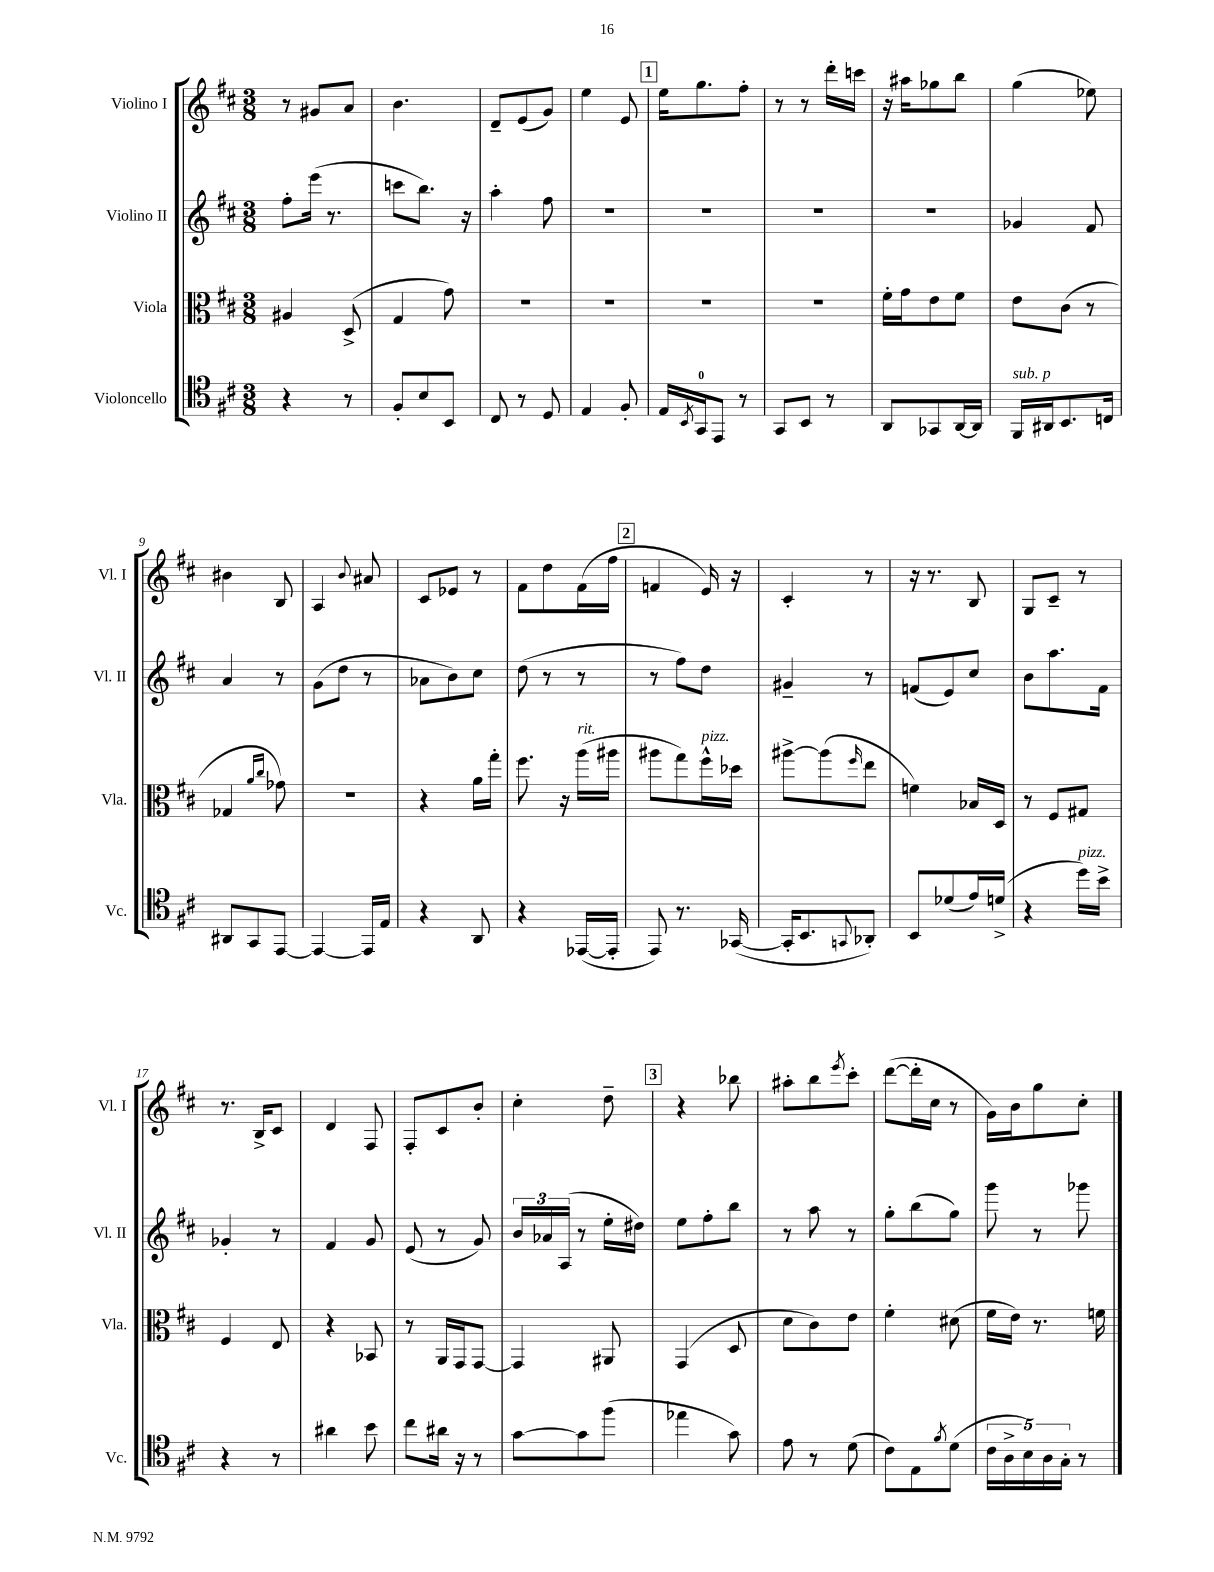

**kern	**kern	**kern	**kern
*staff4	*staff3	*staff2	*staff1
*clefC4	*clefC3	*clefG2	*clefG2
*k[f#c#]	*k[f#c#]	*k[f#c#]	*k[f#c#]
*M3/8	*M3/8	*M3/8	*M3/8
4r	4A#/	8ff#'\L	8r
.	.	(16eee\Jk	8g#/L
.	.	8.r	.
8r	(8D^/	.	8a/J
=	=	=	=
8F#'/L	4G/	8ccc\L	4.b\
8B/	.	8.bb\J)	.
8BB/J	8g\)	.	.
.	.	16r	.
=	=	=	=
8C#/	4.r	4aa'\	8d~/L
8r	.	.	(8e/
8D/	.	8ff#\	8g/J)
=	=	=	=
4E/	4.r	4.r	4ee\
8F#'/	.	.	8e/
=	=	=	=
16E/LL	4.r	4.r	16ee\LK
8qBB/	.	.	.
16GG/J	.	.	8.gg\
8EE/J	.	.	.
8r	.	.	8ff#'\J
=	=	=	=
8GG/L	4.r	4.r	8r
8BB/J	.	.	8r
8r	.	.	16ddd'\LL
.	.	.	16ccc\JJ
=	=	=	=
8AA/L	16f#'\LL	4.r	16r
.	16g\J	.	16aa#\LK
8GG-/	8e\	.	8gg-\
[16AA/L	8f#\J	.	8bb\J
16AA/]JJ	.	.	.
=	=	=	=
16FF#/LL	8e\L	4g-/	(4gg\
16AA#/J	.	.	.
8.BB/	(8c#\J	.	.
.	8r	8f#/	8ee-\)
16C/Jk	.	.	.
=	=	=	=
8AA#/L	4G-/	4a/	4b#\
8GG/	.	.	.
.	16qqa/LL	.	.
.	16qqcc#/JJ	.	.
[8EE/J	8g-\)	8r	8B/
=	=	=	=
4EE/_	4.r	(8g\L	4A/
.	.	8dd\J	.
.	.	.	8qqb/
16EE/]LL	.	8r	8a#/
16E/JJ	.	.	.
=	=	=	=
4r	4r	8a-\L	8c#/L
.	.	8b\)	8e-/J
8AA/	16a\LL	8cc#\J	8r
.	16gg'\JJ	.	.
=	=	=	=
4r	8.ff#\	(8dd\	8f#\L
.	.	8r	8dd\
.	16r	.	.
([16EE-/LL	(16aa\LL	8r	(16f#\L
16EE-'/]JJ	16aa#\JJ	.	16ff#\JJ
=	=	=	=
8EE/)	8aa#\L	8r	4f/
8.r	8gg\)	8ff#\L)	.
.	16ff#^^\L	8dd\J	16e/)
([16GG-/	16dd-\JJ	.	16r
=	=	=	=
16GG-'/]LK	[8aa#^\L	4g#~/	4c#'/
8.BB/	.	.	.
.	(8aa#\]	.	.
8qqGG/	16qqff#/	.	.
8AA-'/J)	8ee\J	8r	8r
=	=	=	=
8BB/L	4f\)	(8f/L	16r
.	.	.	8.r
(8d-/	.	8e/)	.
16e/L)	16B-/LL	8cc#/J	8B/
(16d^/JJ	16D/JJ	.	.
=	=	=	=
4r	8r	8b\L	8G/L
.	8F#/L	8.aa\	8c#~/J
16dd\LL)	8G#/J	.	8r
16b^\JJ	.	16f#\Jk	.
=	=	=	=
4r	4F#/	4g-'/	8.r
.	.	.	16B^/LK
8r	8E/	8r	8c#/J
=	=	=	=
4a#\	4r	4f#/	4d/
8b\	8BB-/	8g/	8F#/
=	=	=	=
8cc#\L	8r	(8e/	8F#'/L
16a#\Jk	16AA/LL	8r	8c#/
16r	16GG/J	.	.
8r	[8GG/J	8g/)	8b'/J
=	=	=	=
[8g\L	4GG/]	24b/LL	4cc#'\
.	.	24a-/	.
.	.	(24A/JJ	.
8g\]	.	8r	.
(8ff#\J	8AA#/	16ee'\LL	8dd~\
.	.	16dd#\JJ)	.
=	=	=	=
4ee-\	(4GG/	8ee\L	4r
.	.	8ff#'\	.
8g\)	8D/	8bb\J	8bb-\
=	=	=	=
8e\	8d\L	8r	8aa#'\L
8r	8c#\)	8aa\	8bb\
.	.	.	8qeee/
(8d\	8e\J	8r	8ccc#'\J
=	=	=	=
8c#\L)	4f#'\	8gg'\L	([8ddd\L
8E\	.	(8bb\	16ddd'\]L
.	.	.	16cc#\JJ
8qf#/	.	.	.
(8d\J	(8d#\	8gg\J)	8r
=	=	=	=
20c#\LL	16f#\LL	8ggg\	16g\LL)
20A^\	.	.	.
.	16e\JJ)	.	16b\J
20B\)	.	.	.
.	8.r	8r	8gg\
20A\	.	.	.
20G'\JJ	.	.	.
8r	.	8ggg-\	8cc#'\J
.	16f\	.	.
==	==	==	==
*-	*-	*-	*-
